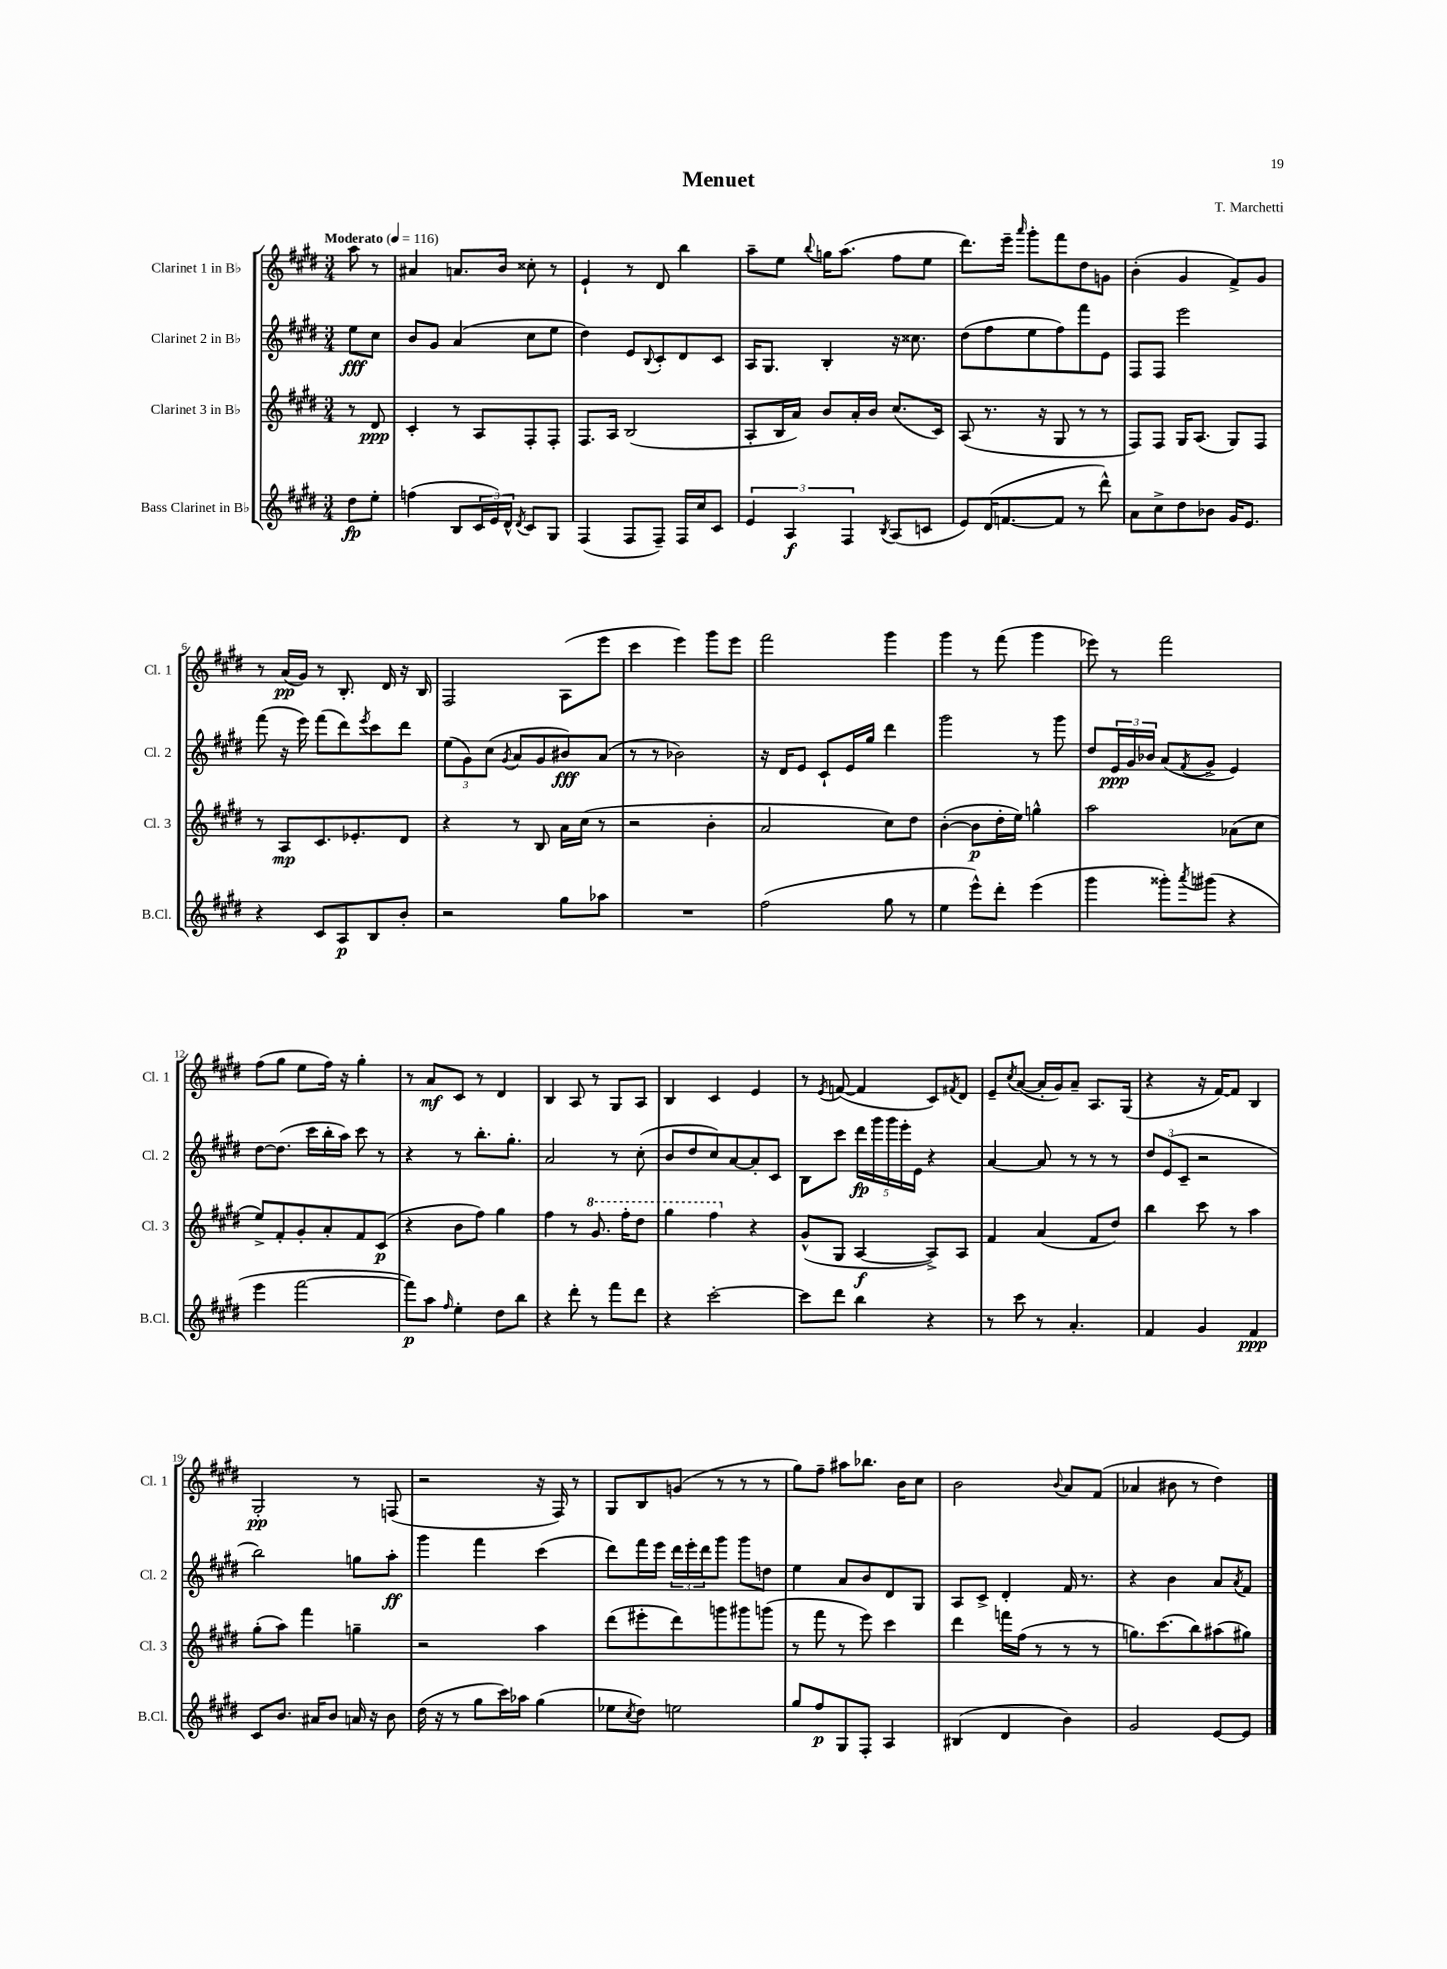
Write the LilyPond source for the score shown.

\header { title = "Menuet" composer = "T. Marchetti" }
<<
\new StaffGroup <<
\new Staff = "s0" \with { instrumentName = "Clarinet 1 in Bb" shortInstrumentName = "Cl. 1" } {
    \clef treble \key e \major \numericTimeSignature \time 3/4 \partial 4 \tempo "Moderato" 4 = 116
    a''8 r8 |
    ais'4 a'8. b'16 cisis''8-. r8 |
    e'4-! r8 dis'8 b''4 |
    a''8-- e''8 \appoggiatura { b''8 } g''16 a''8.( fis''8 e''8 |
    dis'''8.) e'''16-- \grace { a'''16 } gis'''8-. fis'''8 dis''8 g'8 |
    b'4-.( gis'4 fis'8->) gis'8 |
    r8 a'16\pp( gis'16) r8 b8.-. dis'16 r16 b16 |
    fis2 a8( e'''8 |
    cis'''4 e'''4) gis'''8 e'''8 |
    fis'''2 gis'''4 |
    gis'''4 r8 fis'''8( gis'''4 |
    ees'''8) r8 fis'''2 |
    fis''8( gis''8 e''8 fis''16) r16 gis''4-. |
    r8 a'8\mf cis'8 r8 dis'4 |
    b4 a8 r8 gis8 a8 |
    b4 cis'4 e'4 |
    r8 \acciaccatura { e'8 } f'8~( f'4 cis'8) \acciaccatura { fis'8 } dis'8 |
    e'8-- \acciaccatura { cis''8 } a'8~( a'16-. gis'16) a'8-- a8. gis16( |
    r4 r16 fis'16~) fis'8 b4 |
    gis2-.\pp r8 f8( |
    r2 r16 fis16) r8 |
    gis8 b8 g'8( r8 r8 r8 |
    gis''8) fis''8-- ais''8 bes''8. b'16 cis''8 |
    b'2 \appoggiatura { b'8 } a'8 fis'8( |
    aes'4 bis'8 r8 dis''4) \bar "|." |
}
\new Staff = "s1" \with { instrumentName = "Clarinet 2 in Bb" shortInstrumentName = "Cl. 2" } {
    \clef treble \key e \major \numericTimeSignature \time 3/4 \partial 4
    e''8\fff cis''8 |
    b'8 gis'8 a'4( cis''8 e''8 |
    dis''4) e'8 \appoggiatura { b8 } cis'8-. dis'8 cis'8 |
    a16 gis8. b4-. r16 cisis''8. |
    dis''8( fis''8 e''8 fis''8) fis'''8 e'8 |
    fis8 fis8 e'''2 |
    fis'''8( r16 e'''16) fis'''8( dis'''8) \acciaccatura { e'''8 } cis'''8 dis'''8 |
    \tuplet 3/2 { e''8( gis'8) cis''8( } \acciaccatura { gis'8 } a'8 gis'8 bis'8\fff) a'8( |
    r8 r8 bes'2) |
    r16 dis'16 e'8 cis'8-! e'16 gis''16 dis'''4 |
    gis'''2 r8 gis'''8 |
    dis''8 \tuplet 3/2 { e'16\ppp gis'16 bes'16 } a'8( \acciaccatura { fis'8 } gis'8-> e'4) |
    dis''8~ dis''8.( cis'''16 b''16-. a''16) cis'''8 r8 |
    r4 r8 b''8.-. gis''8.-. |
    a'2 r8 cis''8-.( |
    b'8 dis''8 cis''8) a'8~ a'8-. cis'8 |
    b8 cis'''8 \tuplet 5/4 { dis'''16\fp gis'''16 gis'''16 e'''16-. e'16 } r4 |
    a'4~ a'8 r8 r8 r8 |
    \tuplet 3/2 { dis''8 e'8( cis'8-- } r2 |
    b''2) g''8 a''8-.\ff |
    gis'''4 fis'''4 cis'''4( |
    dis'''8) fis'''16 e'''16 \tuplet 3/2 { dis'''16 e'''16-. dis'''16 } gis'''8 gis'''8 d''8 |
    e''4 a'8 b'8 dis'8 gis8 |
    a8 cis'8-> dis'4-. fis'16 r8. |
    r4 b'4 a'8 \acciaccatura { a'8 } fis'8 \bar "|." |
}
\new Staff = "s2" \with { instrumentName = "Clarinet 3 in Bb" shortInstrumentName = "Cl. 3" } {
    \clef treble \key e \major \numericTimeSignature \time 3/4 \partial 4
    r8 dis'8\ppp |
    cis'4-. r8 a8 fis8-. fis8-. |
    fis8. a16 b2( |
    a8-. b16 a'16) b'8 a'16-. b'16 cis''8.( cis'16) |
    a8( r8. r16 gis8 r8 r8 |
    fis8) fis8 gis16 a8.( gis8) fis8 |
    r8 a8\mp cis'8. ees'8.-. dis'8 |
    r4 r8 b8 a'16 cis''16( r8 |
    r2 b'4-. |
    a'2 cis''8) dis''8 |
    b'4~-.( b'8\p dis''16-. e''16) g''4-^ |
    a''2 aes'8( cis''8 |
    e''8->) fis'8-. gis'8-. a'8-. fis'8 cis'8\p( |
    r4 b'8 fis''8) gis''4 |
    fis''4 r8 \ottava #1 gis''8. fis'''16-. dis'''8 |
    gis'''4 fis'''4 \ottava #0 r4 |
    gis'8-^( gis8 a4~\f a8->) a8 |
    fis'4 a'4( fis'8 dis''8) |
    b''4 cis'''8 r8 a''4 |
    gis''8-.( a''8) fis'''4 g''4-- |
    r2 a''4 |
    dis'''8( eis'''8-. dis'''8) g'''8 gis'''8 g'''8( |
    r8 fis'''8 r8 e'''8) cis'''4 |
    dis'''4 f'''16 fis''16( r8 r8 r8 |
    g''8.) cis'''8.( b''8) ais''8( gis''8) \bar "|." |
}
\new Staff = "s3" \with { instrumentName = "Bass Clarinet in Bb" shortInstrumentName = "B.Cl." } {
    \clef treble \key e \major \numericTimeSignature \time 3/4 \partial 4
    dis''8\fp e''8-. |
    f''4( b8 \tuplet 3/2 { cis'16 e'16) dis'16-^ } \acciaccatura { dis'8 } cis'8 gis8 |
    fis4( fis8 fis8--) fis16 cis''16 cis'8 |
    \tuplet 3/2 { e'4 a4\f fis4 } \acciaccatura { b8 } a8( c'8 |
    e'8) dis'16( f'8.~ f'8 r8 dis'''8-^) |
    a'8 cis''8-> dis''8 bes'8 gis'16 e'8. |
    r4 cis'8 a8\p b8 b'8-. |
    r2 gis''8 aes''8 |
    R2. |
    fis''2( gis''8 r8 |
    e''4 e'''8-^) dis'''8-. e'''4( |
    gis'''4 gisis'''8-.) \acciaccatura { a'''8 } gis'''8( r4 |
    e'''4 fis'''2~ |
    fis'''8\p) a''8 \grace { fis''16 } e''4-. dis''8 b''8 |
    r4 dis'''8-. r8 fis'''8 dis'''8 |
    r4 cis'''2~-. |
    cis'''8 dis'''8 b''4 r4 |
    r8 cis'''8 r8 a'4.-. |
    fis'4 gis'4 fis'4\ppp |
    cis'8 b'8. ais'16 b'8 a'16 r16 b'8 |
    dis''16( r16 r8 gis''8 cis'''16) aes''16 gis''4( |
    ees''8 \acciaccatura { cis''8 } dis''8) e''2 |
    gis''8 fis''8\p gis8 fis8-. a4 |
    bis4( dis'4 b'4) |
    gis'2 e'8~ e'8 \bar "|." |
}
>>
>>
